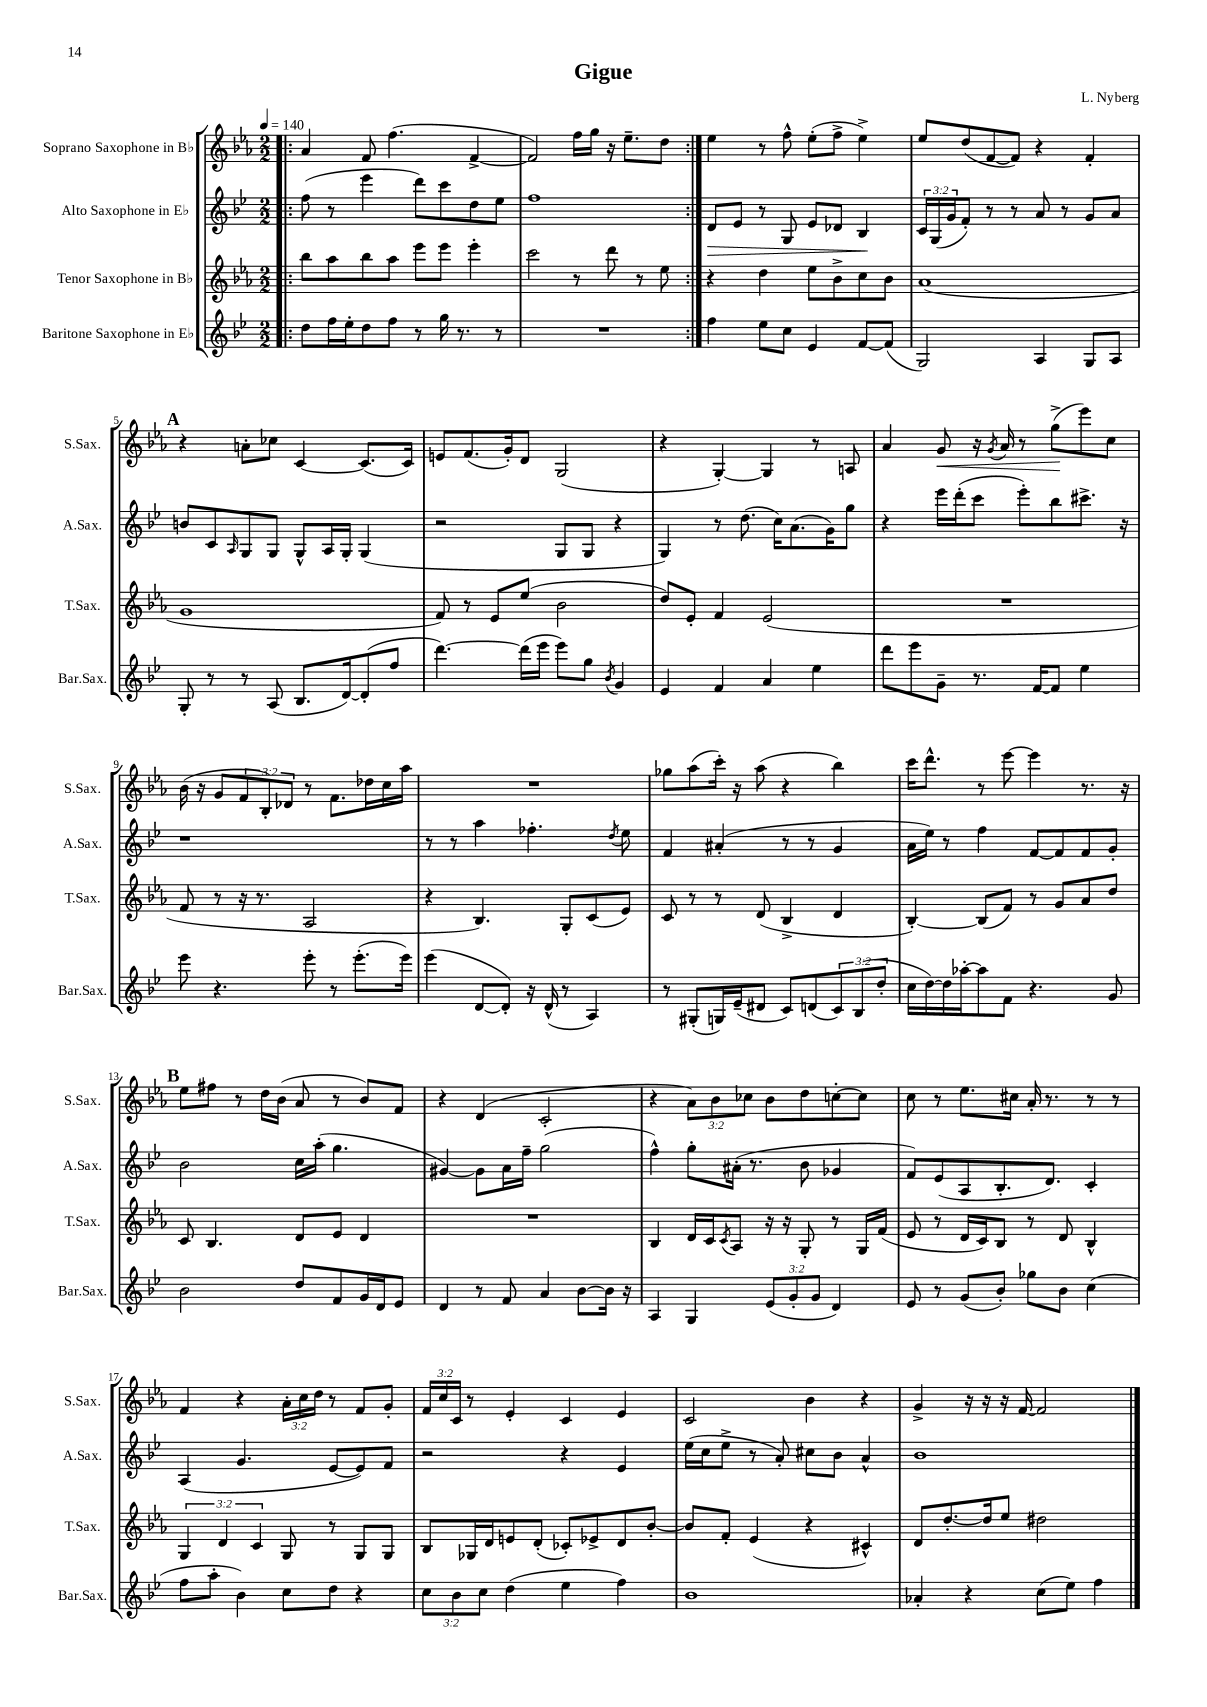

**kern	**kern	**kern	**kern
*staff4	*staff3	*staff2	*staff1
*clefG2	*clefG2	*clefG2	*clefG2
*k[b-e-]	*k[b-e-a-]	*k[b-e-]	*k[b-e-a-]
*M2/2	*M2/2	*M2/2	*M2/2
*MM140	*MM140	*MM140	*MM140
=!|:	=!|:	=!|:	=!|:
8dd\L	8bb-\L	(8ff\	4a-/
16ff\L	8aa-\	8r	.
16ee-'\J	.	.	.
8dd\	8bb-\	4eee-\	8f/
8ff\J	8aa-\J	.	(4.ff\
8r	8eee-\L	8ddd\L)	.
16gg\	8eee-\J	8ccc\	.
8.r	.	.	.
.	4eee-'\	8dd\	[4f^/
8r	.	8ee-\J	.
=	=	=	=
1r	2ccc\	1ff	2f/])
.	8r	.	16ff\LL
.	.	.	16gg\JJ
.	8ddd\	.	16r
.	.	.	8.ee-~\L
.	8r	.	.
.	8ee-\	.	8dd\J
=:|!	=:|!	=:|!	=:|!
4ff\	4r	8d/L	4ee-\
.	.	8e-/J	.
8ee-\L	4dd\	8r	8r
8cc\J	.	8G/	8ff^^\
4e-/	8ee-\L	8e-/L	(8ee-'\L
.	8b-^\	8d-/J	8ff^\J
[8f/L	8cc\	4B-/	4ee-^\)
(8f/]J	8b-\J	.	.
=	=	=	=
2G/)	(1a-	24c/LL	8ee-/L
.	.	(24G/	.
.	.	24g/J	.
.	.	8f'/J)	(8dd/
.	.	8r	[8f/
.	.	8r	8f/]J)
4A/	.	8a/	4r
.	.	8r	.
8G/L	.	8g/L	4f'/
8A/J	.	8a/J	.
=	=	=	=
8G'/	1g	8b/L	4r
8r	.	8c/	.
.	.	16qqA/	.
8r	.	8G/	8a'\L
(8A/	.	8G/J	8cc-\J
8.B-/L	.	8G^^/L	[4c/
.	.	16A/L	.
[16d/k)	.	16G'/JJ	.
(8d'/]	.	(4G/	(8.c/]L
8ff/J	.	.	.
.	.	.	16c/Jk)
=	=	=	=
[4.ddd\)	8f/)	2r	8e/L
.	8r	.	(8.f/
.	8e-/L	.	.
.	.	.	16g'/k)
(16ddd\]LL	(8ee-/J	.	8d/J
16eee-\JJ	.	.	.
8eee-\L)	2b-\	8G/L	(2G/
8gg\J	.	8G/J	.
8qb-/	.	.	.
4g/	.	4r	.
=	=	=	=
4e-/	8dd/L)	4G/)	4r
.	8e-'/J	.	.
4f/	4f/	8r	[4G'/)
.	.	(8.dd\	.
4a/	(2e-/	.	4G/]
.	.	16cc\LK)	.
.	.	(8.a\	.
4ee-\	.	.	8r
.	.	16g\K)	.
.	.	8gg\J	8A/
=	=	=	=
8ddd\L	1r	4r	4a-/
8eee-\	.	.	.
8g~\J	.	16eee-\LL	8g/
.	.	(16ddd'\J	.
8.r	.	8ccc\J	16r
.	.	.	8qg/
.	.	.	16a-/
.	.	8eee-'\L)	8r
[16f/LK	.	.	.
8f/]J	.	8bb-\	(8gg^\L
4ee-\	.	8.ccc#^\J	8eee-\)
.	.	.	8cc\J
.	.	16r	.
=	=	=	=
8eee-\	8f/	1r	(16b-\
.	.	.	16r
4.r	8r	.	8g/L
.	16r	.	12f/
.	8.r	.	.
.	.	.	12B-'/)
.	.	.	12d-/J
8eee-'\	2A-/	.	8r
8r	.	.	8.f\L
(8.eee-'\L	.	.	.
.	.	.	16dd-\L
.	.	.	16cc\
16eee-\Jk)	.	.	16aa-\JJ
=	=	=	=
(4eee-\	4r	8r	1r
.	.	8r	.
[8d/L	4.B-/)	4aa\	.
8d'/]J)	.	.	.
16r	.	4.ff-'\	.
(16d^^/	.	.	.
8r	8G'/L	.	.
4A/)	(8c/	.	.
.	.	8qdd/	.
.	8e-/J)	8ee-\	.
=	=	=	=
8r	8c/	4f/	8gg-\L
(8G#'/L	8r	.	(8aa-\
16G/L)	8r	(4a#'/	16ccc'\Jk)
(16e-~/J	.	.	16r
8d#/J	(8d/	.	(8aa-\
8c/L)	4B-^/	8r	4r
(8d/	.	8r	.
12c/)	4d/	4g/	4bb-\)
(12B-/	.	.	.
12dd'/J	.	.	.
=	=	=	=
16cc\LL	[4B-'/)	16a\LL	16ccc\LK
[16dd\)	.	16ee-\JJ)	8.ddd^^\J
16dd\]	.	8r	.
[16aa-'\J	.	.	.
8aa-\]	(8B-/]L	4ff\	8r
8f\J	8f/J)	.	[8eee-\
4.r	8r	[8f/L	4eee-\]
.	8g/L	8f/]	.
.	8a-/	8f/	8.r
8g/	8dd/J	8g'/J	.
.	.	.	16r
=	=	=	=
2b-\	8c/	2b-\	8ee-\L
.	4.B-/	.	8ff#\J
.	.	.	8r
.	.	.	16dd\LL
.	.	.	(16b-\JJ
8dd/L	8d/L	16cc\LL	8a-/
.	.	(16aa'\JJ	.
8f/	8e-/J	4.gg\	8r
16g/L	4d/	.	8b-/L)
16d/J	.	.	.
8e-/J	.	.	8f/J
=	=	=	=
4d/	1r	[4g#/)	4r
8r	.	8g#\]L	(4d/
8f/	.	16a\L	.
.	.	16ff~\JJ	.
4a/	.	(2gg\	2c'/
[8b-\L	.	.	.
16b-\]Jk	.	.	.
16r	.	.	.
=	=	=	=
4A/	4B-/	4ff^^\)	4r
4G/	16d/LL	8gg'\L	12a-\L)
.	16c/J	.	.
.	.	.	12b-\
.	8qc/	.	.
.	8A-/J	(16a#'\Jk	.
.	.	.	12cc-\J
.	.	8.r	.
(12e-/L	16r	.	8b-\L
.	16r	.	.
12g'/	.	.	.
.	8G'/	8b-\	8dd\
12g/J	.	.	.
4d/)	8r	4g-/	[8cc'\
.	16G/LL	.	8cc\]J
.	(16f/JJ	.	.
=	=	=	=
8e-/	8e-/	8f/L)	8cc\
8r	8r	(8e-/	8r
(8g/L	16d/LL	8A/	8.ee-\L
.	16c/J)	.	.
8b-'/J)	8B-/J	8.B-'/	.
.	.	.	16cc#\Jk
8gg-\L	8r	.	16a-'/
.	.	8.d/J)	8.r
8b-\J	8d/	.	.
(4cc\	4B-^^/	4c'/	8r
.	.	.	8r
=	=	=	=
8ff\L	6G/	(4A/	4f/
8aa'\J	.	.	.
.	6d/	.	.
4b-\)	.	4.g/	4r
.	6c/	.	.
8cc\L	8G/	.	24a-'\LL
.	.	.	24cc\
.	.	.	24dd\JJ
8dd\J	8r	[8e-/L	8r
4r	8G/L	8e-/])	8f/L
.	8G/J	8f/J	8g'/J
=	=	=	=
12cc\L	8B-/L	2r	24f/LL
.	.	.	24cc/
12b-\	.	.	24c/JJ
.	16G-/L	.	8r
12cc\J	.	.	.
.	16d/J	.	.
(4dd\	8e/	.	4e-'/
.	(8d'/J	.	.
4ee-\	8c-'/L)	4r	4c/
.	8e-^/	.	.
4ff\)	8d/	4e-/	4e-/
.	[8b-'/J	.	.
=	=	=	=
1b-	8b-/]L	(16ee-\LL	2c/
.	.	16cc\J	.
.	8f'/J	8ee-^\J	.
.	(4e-/	8r	.
.	.	8a'/)	.
.	4r	8cc#\L	4b-\
.	.	8b-\J	.
.	4c#^^/)	4a^^/	4r
=	=	=	=
4a-'/	8d/L	1b-	4g^/
.	[8.dd'/	.	.
4r	.	.	16r
.	16dd/]k	.	16r
.	8ee-/J	.	16r
.	.	.	[16f/
(8cc\L	2dd#\	.	2f/]
8ee-\J)	.	.	.
4ff\	.	.	.
==	==	==	==
*-	*-	*-	*-
